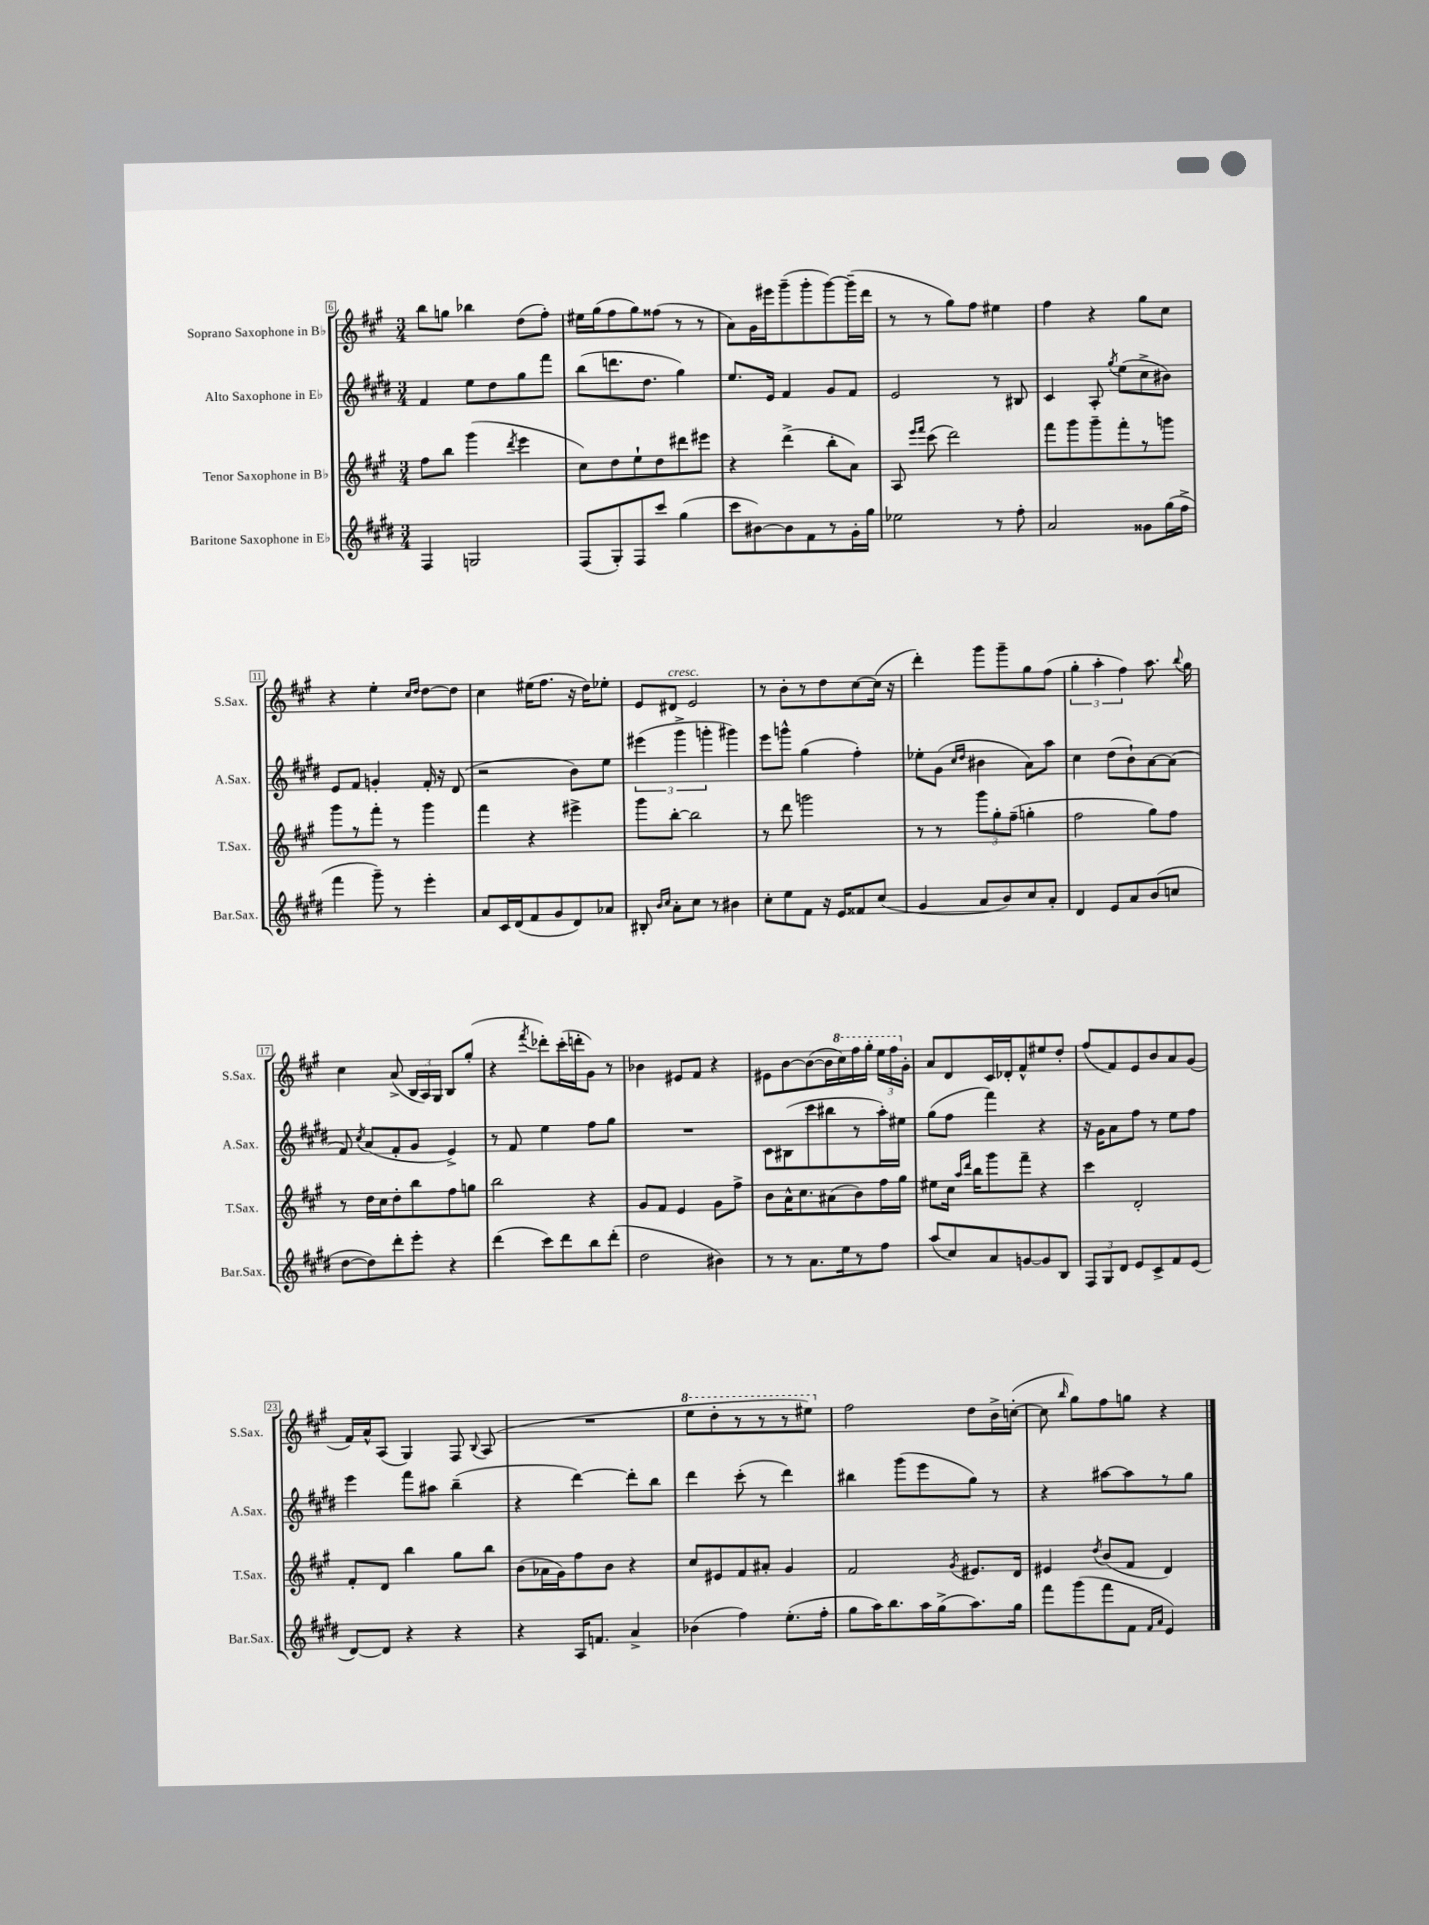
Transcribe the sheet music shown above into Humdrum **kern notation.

**kern	**kern	**kern	**kern
*part4	*part3	*part2	*part1
*staff4	*staff3	*staff2	*staff1
*I"Baritone Saxophone in E♭	*I"Tenor Saxophone in B♭	*I"Alto Saxophone in E♭	*I"Soprano Saxophone in B♭
*I'Bar.Sax.	*I'T.Sax.	*I'A.Sax.	*I'S.Sax.
*clefG2	*clefG2	*clefG2	*clefG2
*k[f#c#g#d#]	*k[f#c#g#]	*k[f#c#g#d#]	*k[f#c#g#]
*M3/4	*M3/4	*M3/4	*M3/4
=6	=6	=6	=6
4F#/	8ff#\L	4f#/	8bb\L
.	8bb\J	.	8ggn\J
2Gn/	(4ggg#\	8ee\L	4bb-X\
.	.	8dd#\	.
.	8qddd/	.	.
.	4eee\	8gg#\	(8dd\L
.	.	8fff#\J	8ff#'\J)
=7	=7	=7	=7
(8F#/L	8cc#\L)	(8bb\L	16ee#X\LL
.	.	.	(16gg#\J
8G#'/)	8dd\	8.dddn\	8ff#\
8F#/	8ee`\	.	8gg#\)
.	.	8.dd#\J	.
8ccc#/J	8dd\	.	(8ff##X\J
(4gg#\	8ddd#X\	4gg#\)	8r
.	8eee#X\J	.	8r
=8	=8	=8	=8
8ccc#\L	4r	8.ee/L	8a\L)
[8b#X\)	.	.	16g#\L
.	.	16e/Jk	16eee#X\J
8b#\]	(4ddd^\	4f#/	(8ggg#~\
8f#\	.	.	8ggg#'\
8r	8bb'\L	8g#/L	[8ggg#\)
16g#'\L	8a\J)	8f#/J	(16ggg#~\L]
16gg#\JJ	.	.	16ddd\JJ
=9	=9	=9	=9
2ee-X\	8A/	2e/	8r
.	16qqeee/LL	.	.
.	16qqfff#/JJ	.	.
.	(8ccc#\	.	8r
.	2ddd\)	.	8gg#\L)
.	.	.	8ff#\J
8r	.	8r	4ee#X\
8ff#'\	.	8B#X/	.
=10	=10	=10	=10
2a/	8fff#\L	4c#/	4ff#\
.	8ggg#\	.	.
.	8ggg#~\	8A'/	4r
.	.	8qgg#/	.
.	8fff#'\	(8ee\L	.
8g##X\L	8r	8cc#^\	8gg#\L
(16gg#\L	8gggn\J	8b#X\J)	8cc#\J
16ff#^\JJ	.	.	.
!!LO:LB:g=z
=11	=11	=11	=11
4fff#\	8ggg#\L	8e/L	4r
.	8r	8f#/J	.
8ggg#~\)	8fff#'\J	4gn'/	4ee'\
8r	8r	.	.
.	.	.	16qqcc#/LL
.	.	.	16qqdd/JJ
4eee'\	4ggg#\	16f#'/	[8dd\L
.	.	16r	.
.	.	(8d#/	8dd\J]
=12	=12	=12	=12
8a/L	4fff#\	2r	4cc#\
16c#/L	.	.	.
(16d#/J	.	.	.
8f#/	4r	.	(16ee#X\KL
.	.	.	8.ff#\J
8g#/	.	.	.
8d#/)	4eee#X^\	8b\L)	16r
.	.	.	16dd\KL)
8a-X/J	.	8ee\J	8ee-X'\J
=13	=13	=13	=13
8B#X'/	8ggg#\L	(6eee#X\	8e/L
16qqb/LL	.	.	.
16qqcc#/JJ	.	.	.
!	!	!	!LO:TX:a:i:t=cresc.
8a'\L	[8bb'\J	.	8d#X/J
.	.	6ggg#^\	.
8cc#\J	2bb\]	.	2e/
.	.	6gggn'\	.
8r	.	.	.
4b#X\	.	4ggg#X\)	.
=14	=14	=14	=14
8cc#'\L	8r	8eee\L	8r
8ee\	8ddd\	8gggn^^\J	8b'\L
8f#\J	2gggn\	(4gg#\	8r
16r	.	.	8dd\
16e/KL	.	.	.
8f##X/	.	4ff#'\)	[8cc#\
(8cc#/J	.	.	(16cc#\Jk]
.	.	.	16r
=15	=15	=15	=15
4g#/	8r	8ee-X'\L	4ddd'\)
.	8r	(8g#\J	.
.	.	16qqcc#/LL	.
.	.	16qqdd#/JJ	.
8a/L	12ggg#\L	4b#X\	8ggg#\L
.	12gg#'\	.	.
8b/)	.	.	8ggg#~\
.	(12ff#~\J	.	.
8cc#/	4ggn'\	8a\L)	8gg#\
8a'/J	.	8aa\J	(8ff#\J
=16	=16	=16	=16
4d#/	2ff#\	4cc#\	6gg#'\
.	.	.	6aa'\
8e/L	.	(8dd#\L	.
.	.	.	6ff#\)
8a/	.	8b`\)	.
(8b/	8gg#\L)	[8a\	8.aa\
8ccn/J	8ff#\J	(8a\J]	.
.	.	.	8qqbb/
.	.	.	16gg#\
!!LO:LB:g=z
=17	=17	=17	=17
[8dd#\L	8r	8f#/)	4cc#\
.	.	8qcc#/	.
8dd#\])	16dd\LL	(8a/L	.
.	16cc#\J	.	.
8ddd#'\	8dd'\	8f#'/	(8a^/
8eee'\J	8bb\	8g#/J	24B/LL
.	.	.	24A/)
.	.	.	24G#/JJ
4r	8ff#\	4e^/)	8B/L
.	8ggn\J	.	(8gg#'/J
=18	=18	=18	=18
(4ddd#\	2bb\	8r	4r
.	.	8f#/	.
.	.	.	8qfff#/
8ccc#\L)	.	4ee\	8ddd-X'\L)
8ddd#\	.	.	(16ccc#'\L
.	.	.	16dddn'\J
8bb\	4r	8ff#\L	8g#\J)
(8ddd#'\J	.	8gg#\J	8r
=19	=19	=19	=19
2dd#\	8g#/L	2.r	4b-X\
.	8f#/J	.	.
.	4e/	.	8e#X/L
.	.	.	8f#/J
4b#X\)	8g#\L	.	4r
.	8ff#^\J	.	.
=20	=20	=20	=20
8r	8b\L	8c#\L	8e#X\L
8r	16a^^\K	(8B#X\	[8b\
.	8.cc#\	.	.
8.a\L	.	8ccc#\	(8b\_
.	(8a#X\	8bb#X\	16b\L]
*	*	*	*8va
16ee\k	.	.	16ccc#\)
8r	8b\)	8r	16fff#\
.	.	.	16ggg#'\JJ
8ff#\J	16ff#\L	16aa'\L)	24eee\LL
.	.	.	24fff#\
.	16gg#\JJ	16ee#X\JJ	.
*	*	*	*X8va
.	.	.	24g#'\JJ
=21	=21	=21	=21
(8aa/L	8ee#X\L	(8gg#\L	8a/L
8cc#/)	16cc#\Jk	8ff#\J	8d/
.	16qqaa/LL	.	.
.	16qqddd/JJ	.	.
.	16bb\KL	.	.
8a/	8ggg#\	4fff#\)	16c#/L
.	.	.	16d-X'/J
[8gn/	8fff#~\J	.	8f#^^/
8g/]	4r	4r	8ee#X/
8B/J	.	.	8dd'/J
=22	=22	=22	=22
12F#/L	4ccc#\	16r	(8ff#/L
.	.	16g#\KL	.
12G#/	.	.	.
.	.	8a\	8f#/)
12d#/J	.	.	.
8e/L	2d'/	8ff#\J	8e/
8c#^/	.	8r	8b/
8f#/	.	8ee\L	8a/
(8e/J	.	8ff#\J	(8g#/J
!!LO:LB:g=z
=23	=23	=23	=23
[8d#/L)	8f#'/L	4eee\	16f#/LL)
.	.	.	16a^^/J
8d#/J]	8d/J	.	(8A/J
4r	4bb\	8fff#\L	4G#/)
.	.	8aa#X\J	.
4r	8gg#\L	(4bb~\	8F#/
.	.	.	8qqB/
.	8bb\J	.	(8A/
=24	=24	=24	=24
4r	(8b\L	4r	2.r
.	16a-X\L	.	.
.	16g#\J)	.	.
16A/KL	8ff#\	[4ddd#\)	.
8.fn/J	.	.	.
.	8b\J	.	.
4a^/	4r	8ddd#'\L]	.
.	.	8bb\J	.
=25	=25	=25	=25
*	*	*	*8va
(4b-X\	8cc#/L	4ddd#\	8eee\L
.	8e#X/	.	8ddd'\
4ff#\)	8f#/	(8ccc#'\	8r
.	8a#X'/J	8r	8r
(8.ee'\L	4g#/	4ddd#\)	8r
.	.	.	8eee#X\J)
16ff#'\Jk	.	.	.
=26	=26	=26	=26
*	*	*	*X8va
8gg#\L	2f#/	4bb#X\	2ff#\
16aa\K)	.	.	.
8.bb\	.	.	.
.	.	(8ggg#\L	.
16aa\L	.	8eee\	.
(16gg#^\J	.	.	.
.	8qg#/	.	.
8.aa\)	8.e#X/L	8gg#\J)	8dd\L
.	.	8r	16b^\L
16gg#\Jk	16d/Jk	.	([16ccn'\JJ
=27	=27	=27	=27
8fff#\L	4e#X/	4r	8cc\]
.	.	.	16qqbb/
(8ggg#\	.	.	8gg#\L)
.	8qdd/	.	.
8fff#\	(8b/L	[8aa#X\L	8ff#\
8f#\J	8f#/J	8aa#\]	8ggn\J
16qqf#/LL	.	.	.
16qqa/JJ	.	.	.
4e/)	4d/)	8r	4r
.	.	8gg#\J	.
==	==	==	==
*-	*-	*-	*-
